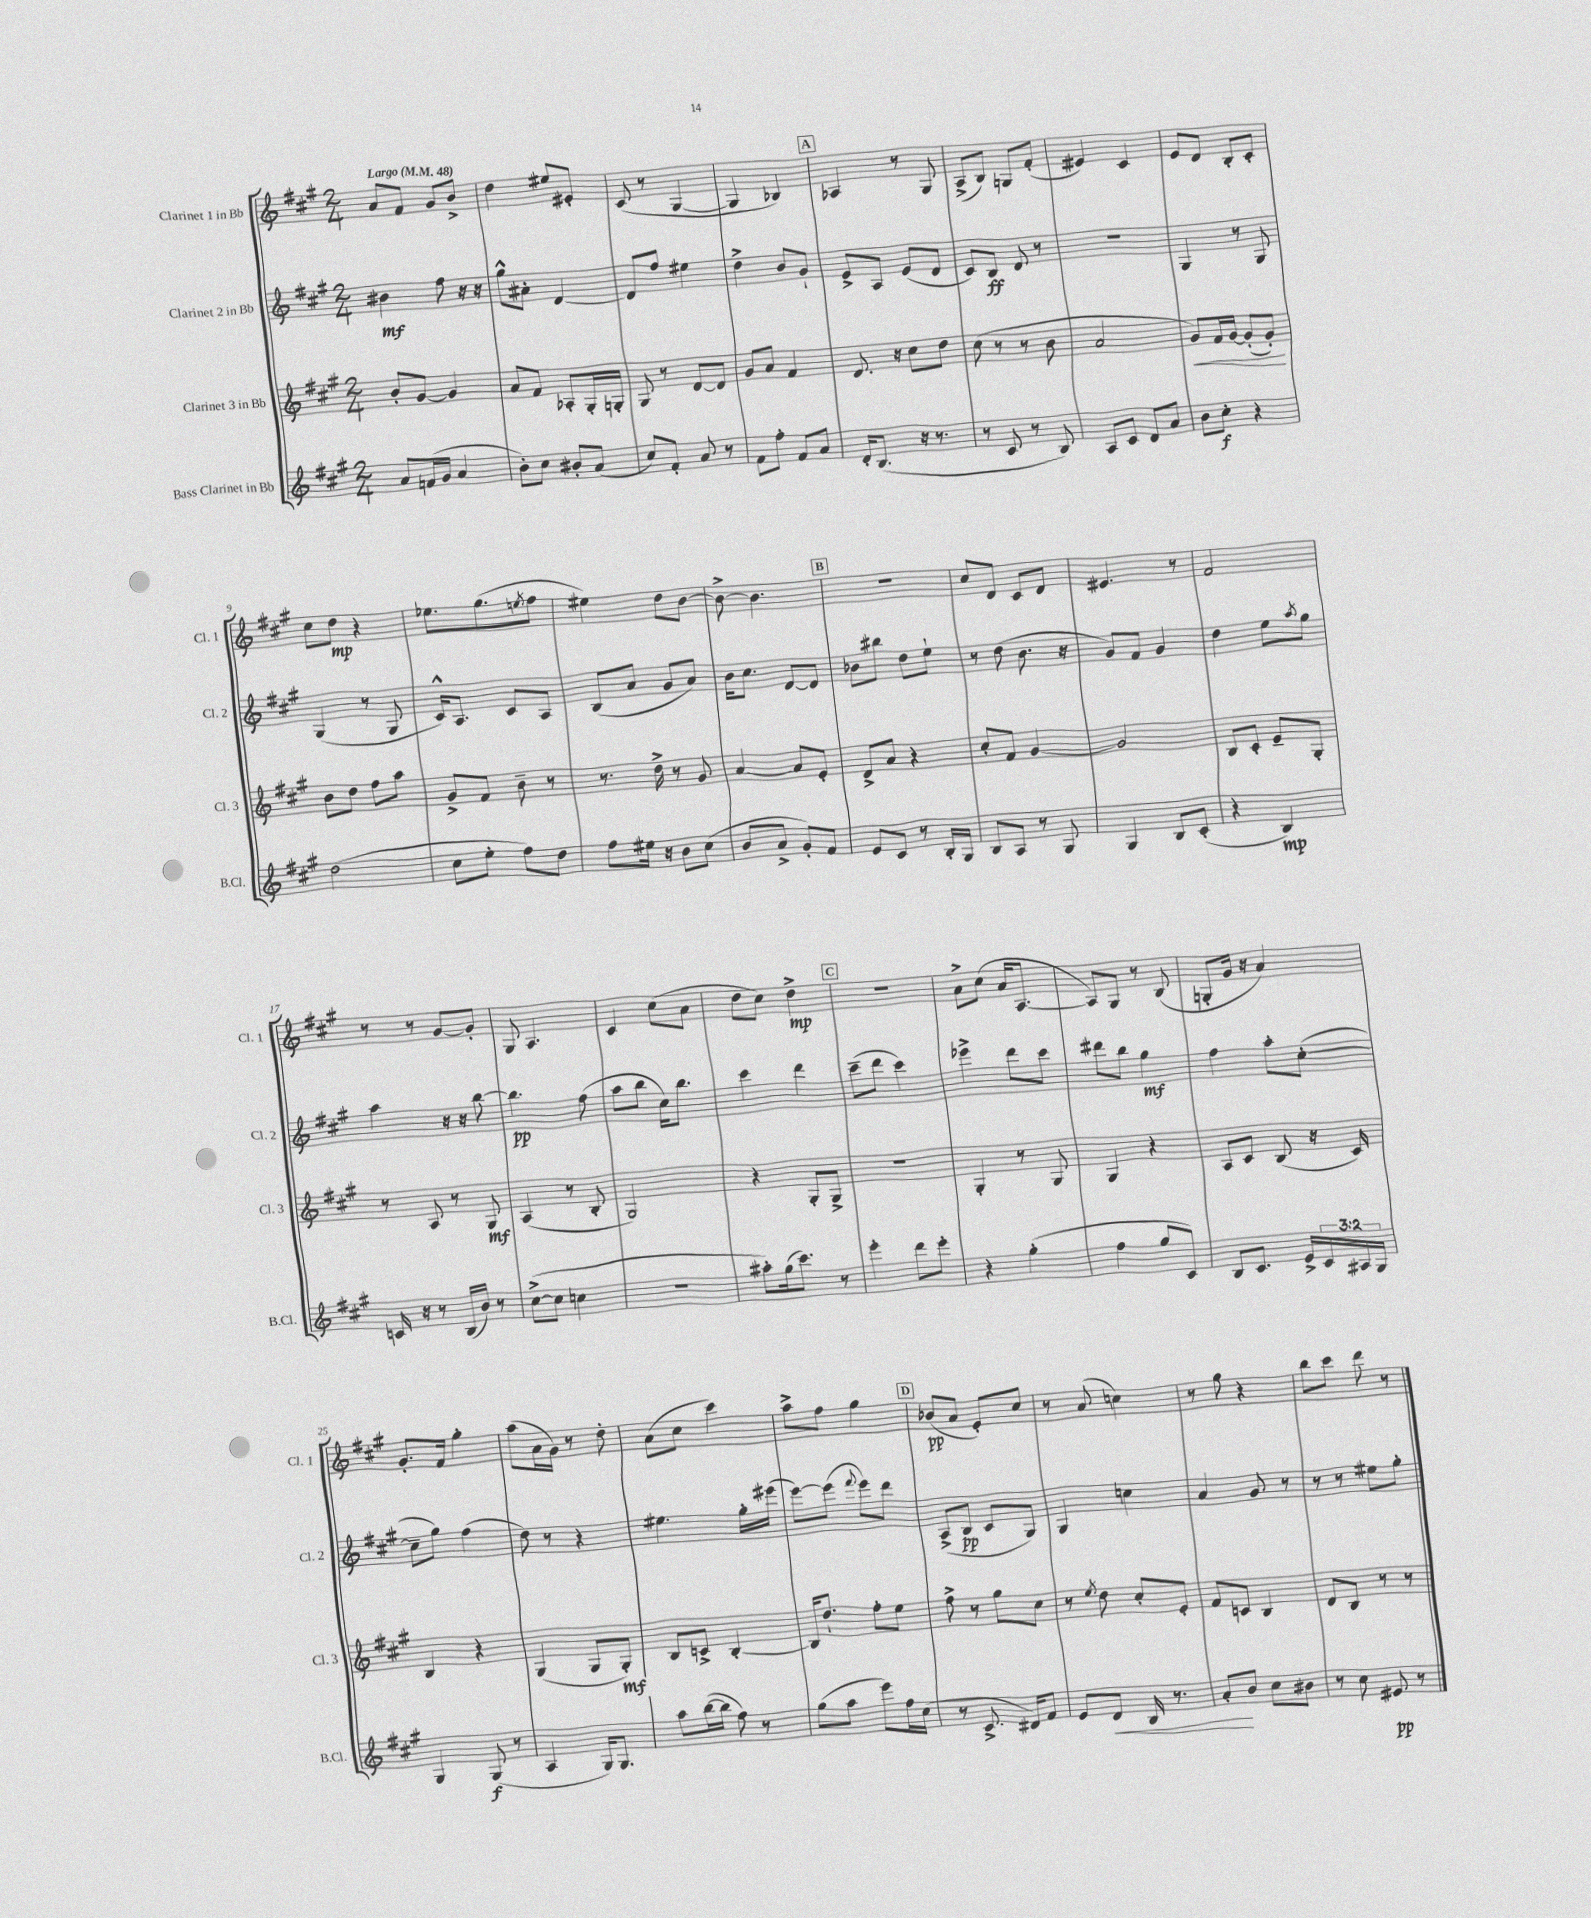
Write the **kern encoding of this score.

**kern	**dynam	**kern	**dynam	**kern	**dynam	**kern	**dynam
*part4	*part4	*part3	*part3	*part2	*part2	*part1	*part1
*staff4	*staff4	*staff3	*staff3	*staff2	*staff2	*staff1	*staff1
*I"Bass Clarinet in Bb	*	*I"Clarinet 3 in Bb	*	*I"Clarinet 2 in Bb	*	*I"Clarinet 1 in Bb	*
*I'B.Cl.	*	*I'Cl. 3	*	*I'Cl. 2	*	*I'Cl. 1	*
*clefG2	*	*clefG2	*	*clefG2	*	*clefG2	*
*k[f#c#g#]	*	*k[f#c#g#]	*	*k[f#c#g#]	*	*k[f#c#g#]	*
*M2/4	*	*M2/4	*	*M2/4	*	*M2/4	*
*MM48	*	*MM48	*	*MM48	*	*MM48	*
=1	=1	=1	=1	=1	=1	=1	=1
!	!	!	!	!	!	!LO:TX:a:B:t=Largo	!
8a/L	.	8b'/L	.	4b#X\	mf	8a/L	.
(16fn/L	.	[8g#/J	.	.	.	8f#/J	.
16g#/JJ	.	.	.	.	.	.	.
4a/	.	4g#/]	.	8ff#\	.	8g#/L	.
.	.	.	.	16r	.	8b^/J	.
.	.	.	.	16r	.	.	.
=2	=2	=2	=2	=2	=2	=2	=2
8b'\L)	.	8a/L	.	8gg#^^\L	.	4dd\	.
8cc#\J	.	8f#/J	.	8a#X'\J	.	.	.
8b#X'/L	.	8A-X'/L	.	[4d/	.	8ee#X/L	.
(8a/J	.	16G#'/L	.	.	.	8e#X'/J	.
.	.	16Gn'/JJ	.	.	.	.	.
=3	=3	=3	=3	=3	=3	=3	=3
8cc#/L)	.	8G#/	.	8d/L]	.	(8c#/	.
8f#'/J	.	8r	.	8ff#/J	.	8r	.
8a/	.	[8d/L	.	4ee#X\	.	[4G#/	.
8r	.	8d/J]	.	.	.	.	.
=4	=4	=4	=4	=4	=4	=4	=4
8f#\L	.	8g#/L	.	4dd^\	.	4G#/]	.
8ff#'\J	.	8a/J	.	.	.	.	.
8f#/L	.	4f#/	.	8b/L	.	4B-X/)	.
8a/J	.	.	.	8g#`/J	.	.	.
!!LO:REH:place=s1:t=A
=5	=5	=5	=5	=5	=5	=5	=5
16d'/KL	.	8.d/	.	8e^/L	.	4A-X/	.
(8.B/J	.	.	.	.	.	.	.
.	.	.	.	8A/J	.	.	.
.	.	16r	.	.	.	.	.
16r	.	8cc#\L	.	(8e/L	.	8r	.
8.r	.	.	.	.	.	.	.
.	.	8dd\J	.	8d/J	.	8G#/	.
=6	=6	=6	=6	=6	=6	=6	=6
8r	.	(8cc#\	.	8c#/L)	.	(8A^/L	.
8c#/	.	8r	.	8B/J	ff	8B/J)	.
8r	.	8r	.	8d/	.	8Gn/L	.
8B/)	.	8b\	.	8r	.	(8f#'/J	.
=7	=7	=7	=7	=7	=7	=7	=7
8A/L	.	2a/	.	2r	.	4e#X/)	.
8c#/J	.	.	.	.	.	.	.
8d/L	.	.	.	.	.	4c#/	.
8a/J	.	.	.	.	.	.	.
=8	=8	=8	=8	=8	=8	=8	=8
!	!	!	!LO:HP:b	!	!	!	!
8b\L	.	8g#/L)	<	4G#/	.	8e/L	.
8cc#'\J	f	16f#/L	.	.	.	8d/J	.
.	.	[16g#/JJ	.	.	.	.	.
4r	.	(8g#'/L]	.	8r	.	8B'/L	.
.	.	8g#'/J)	.	8G#/	.	8c#'/J	.
.	.	.	[	.	.	.	.
!!LO:LB:g=z
=9	=9	=9	=9	=9	=9	=9	=9
(2dd\	.	8b\L	.	(4G#/	.	8cc#\L	.
.	.	8dd\J	.	.	.	8dd\J	mp
.	.	8ff#\L	.	8r	.	4r	.
.	.	8aa\J	.	8G#/	.	.	.
=10	=10	=10	=10	=10	=10	=10	=10
8cc#\L	.	8g#^/L	.	16c#^^/KL)	.	8.ee-X\L	.
.	.	.	.	8.A/J	.	.	.
8ee'\J	.	8f#/J	.	.	.	.	.
.	.	.	.	.	.	(8.gg#\	.
8ff#\L)	.	8b~\	.	8c#/L	.	.	.
.	.	.	.	.	.	8qeen/	.
8dd\J	.	8r	.	8A/J	.	8ff#\J	.
=11	=11	=11	=11	=11	=11	=11	=11
8ff#\L	.	8.r	.	(8B/L	.	4ee#X\)	.
16ee#X\Jk	.	.	.	8a/J	.	.	.
16r	.	16dd^\	.	.	.	.	.
8b\L	.	8r	.	8g#/L	.	8dd\L	.
(8cc#\J	.	8g#/	.	8a/J)	.	[8b\J	.
=12	=12	=12	=12	=12	=12	=12	=12
8b/L	.	[4a/	.	16b\KL	.	8b^\_	.
.	.	.	.	8.cc#\J	.	.	.
8a^/J	.	.	.	.	.	4.b\]	.
8g#'/L)	.	8a/L]	.	[8d/L	.	.	.
8f#/J	.	8e'/J	.	8d/J]	.	.	.
!!LO:REH:place=s1:t=B
=13	=13	=13	=13	=13	=13	=13	=13
8e/L	.	8d^/L	.	8b-X\L	.	2r	.
8c#/J	.	8a/J	.	8bb#X\J	.	.	.
8r	.	4r	.	8dd\L	.	.	.
16B'/LL	.	.	.	8ee`\J	.	.	.
16G#/JJ	.	.	.	.	.	.	.
=14	=14	=14	=14	=14	=14	=14	=14
8B/L	.	8cc#'/L	.	8r	.	8cc#/L	.
8A/J	.	8f#/J	.	(8dd\	.	8d/J	.
8r	.	[4g#/	.	8.b\	.	8c#/L	.
8G#/	.	.	.	.	.	8d/J	.
.	.	.	.	16r	.	.	.
=15	=15	=15	=15	=15	=15	=15	=15
4G#/	.	2g#/]	.	8g#/L)	.	4.e#X/	.
.	.	.	.	8f#/J	.	.	.
8B/L	.	.	.	4g#/	.	.	.
(8c#'/J	.	.	.	.	.	8r	.
=16	=16	=16	=16	=16	=16	=16	=16
4r	.	8B/L	.	4dd\	.	2f#/	.
.	.	8c#'/J	.	.	.	.	.
4B/)	mp	8e~/L	.	8ee\L	.	.	.
.	.	.	.	8qaa/	.	.	.
.	.	8G#'/J	.	8gg#\J	.	.	.
!!LO:LB:g=z
=17	=17	=17	=17	=17	=17	=17	=17
16cn/	.	8r	.	4aa\	.	8r	.
16r	.	.	.	.	.	.	.
8r	.	8A/	.	.	.	8r	.
(16B/LL	.	8r	.	16r	.	[8g#/L	.
16b/JJ)	.	.	.	16r	.	.	.
8r	.	8G#/	mf	[8bb\	.	8g#'/J]	.
=18	=18	=18	=18	=18	=18	=18	=18
([8cc#^\L	.	(4A/	.	4.bb\]	pp	8G#/	.
8cc#\J]	.	.	.	.	.	4.A/	.
4ccn\	.	8r	.	.	.	.	.
.	.	8B'/	.	(8ff#\	.	.	.
=19	=19	=19	=19	=19	=19	=19	=19
2r	.	2G#/)	.	8aa\L	.	4c#/	.
.	.	.	.	8bb\J	.	.	.
.	.	.	.	16cc#\KL)	.	(8cc#\L	.
.	.	.	.	8.bb\J	.	.	.
.	.	.	.	.	.	8a\J	.
=20	=20	=20	=20	=20	=20	=20	=20
8aa#X'\L)	.	4r	.	4ccc#\	.	8dd\L	.
(16gg#\k	.	.	.	.	.	8cc#\J)	.
8.ccc#\J)	.	.	.	.	.	.	.
.	.	8G#'/L	.	4ddd\	.	4dd^\	mp
8r	.	8G#^/J	.	.	.	.	.
!!LO:REH:place=s1:t=C
=21	=21	=21	=21	=21	=21	=21	=21
4eee'\	.	2r	.	(8ccc#~\L	.	2r	.
.	.	.	.	8ddd\J	.	.	.
8ddd\L	.	.	.	4ccc#\)	.	.	.
8eee'\J	.	.	.	.	.	.	.
=22	=22	=22	=22	=22	=22	=22	=22
4r	.	4G#'/	.	4eee-X^\	.	8a^\L	.
.	.	.	.	.	.	(8cc#\J	.
(4gg#'\	.	8r	.	8ddd\L	.	16a/KL	.
.	.	.	.	.	.	[8.A/J	.
.	.	8G#/	.	8ccc#\J	.	.	.
=23	=23	=23	=23	=23	=23	=23	=23
4ff#\	.	4G#/	.	8ddd#X\L	.	8A/L])	.
.	.	.	.	8bb\J	.	8G#/J	.
8gg#/L	.	4r	.	4gg#\	mf	8r	.
8c#/J)	.	.	.	.	.	(8B/	.
=24	=24	=24	=24	=24	=24	=24	=24
8B/L	.	8A/L	.	4ff#\	.	8Gn'/L	.
8.c#/J	.	8c#/J	.	.	.	16g#/Jk	.
.	.	.	.	.	.	16r	.
.	.	(8B/	.	8aa'\L	.	4a/)	.
16e^/LL	.	.	.	.	.	.	.
24c#/	.	16r	.	([8cc#'\J	.	.	.
24A#X/	.	.	.	.	.	.	.
.	.	16c#/)	.	.	.	.	.
24G#/JJ	.	.	.	.	.	.	.
!!LO:LB:g=z
=25	=25	=25	=25	=25	=25	=25	=25
4G#/	.	4B/	.	8cc#~\L]	.	8.g#'/L	.
.	.	.	.	8gg#\J)	.	.	.
.	.	.	.	.	.	16f#/Jk	.
(8G#/	f	4r	.	(4ff#\	.	4gg#'\	.
8r	.	.	.	.	.	.	.
=26	=26	=26	=26	=26	=26	=26	=26
4A/	.	(4G#/	.	8dd\)	.	(8aa\L	.
.	.	.	.	8r	.	16a\L	.
.	.	.	.	.	.	16g#\JJ)	.
16G#/KL)	.	8G#/L	.	4r	.	8r	.
8.G#/J	.	.	.	.	.	.	.
.	.	8G#'/J)	mf	.	.	8dd'\	.
=27	=27	=27	=27	=27	=27	=27	=27
8aa\L	.	8B/L	.	4.ee#X\	.	(8a\L	.
([16bb\L	.	8cn^/J	.	.	.	8cc#\J	.
16bb\JJ]	.	.	.	.	.	.	.
8ff#\)	.	[4B'/	.	.	.	4ccc#\)	.
8r	.	.	.	16gg#'\LL	.	.	.
.	.	.	.	(16eee#X\JJ	.	.	.
=28	=28	=28	=28	=28	=28	=28	=28
(8gg#\L	.	16B/KL]	.	[8eee\L)	.	8aa^\L	.
.	.	8.dd`/J	.	.	.	.	.
8aa\J	.	.	.	(8eee\J]	.	8ff#\J	.
.	.	.	.	8qqfff#/	.	.	.
8eee\L)	.	8ff#'\L	.	8eee\L)	.	4gg#\	.
16ff#\L	.	8ee\J	.	8ddd\J	.	.	.
(16cc#\JJ	.	.	.	.	.	.	.
!!LO:REH:place=s1:t=D
=29	=29	=29	=29	=29	=29	=29	=29
8r	.	8ff#^\	.	(8A^/L	.	(8b-X/L	pp
8.c#^/	.	8r	.	8B/J	pp	8a/J	.
.	.	8gg#\L	.	8c#/L	.	8e'/L)	.
16d#X/KL)	.	.	.	.	.	.	.
8f#/J	.	8cc#\J	.	8G#/J)	.	8cc#/J	.
=30	=30	=30	=30	=30	=30	=30	=30
8e/L	.	8r	.	4G#/	.	8r	.
.	.	8qee/	.	.	.	.	.
!	!LO:HP:b	!	!	!	!	!	!
8d/J	<	8dd\	.	.	.	(8a/	.
16B/	.	8cc#'/L	.	4ccn\	.	4ccn\)	.
8.r	.	.	.	.	.	.	.
.	.	8e'/J	.	.	.	.	.
=31	=31	=31	=31	=31	=31	=31	=31
8a'/L	.	8f#/L	.	4a/	.	8r	.
8b/J	[	8cn/J	.	.	.	8gg#\	.
8cc#\L	.	4B/	.	8g#/	.	4r	.
8b#X\J	.	.	.	8r	.	.	.
=32	=32	=32	=32	=32	=32	=32	=32
8r	.	8d/L	.	8r	.	8bb\L	.
8cc#\	.	8B/J	.	8r	.	8ccc#\J	.
8e#X/	pp	8r	.	8ee#X\L	.	8ddd\	.
8r	.	8r	.	8gg#'\J	.	8r	.
==	==	==	==	==	==	==	==
*-	*-	*-	*-	*-	*-	*-	*-
